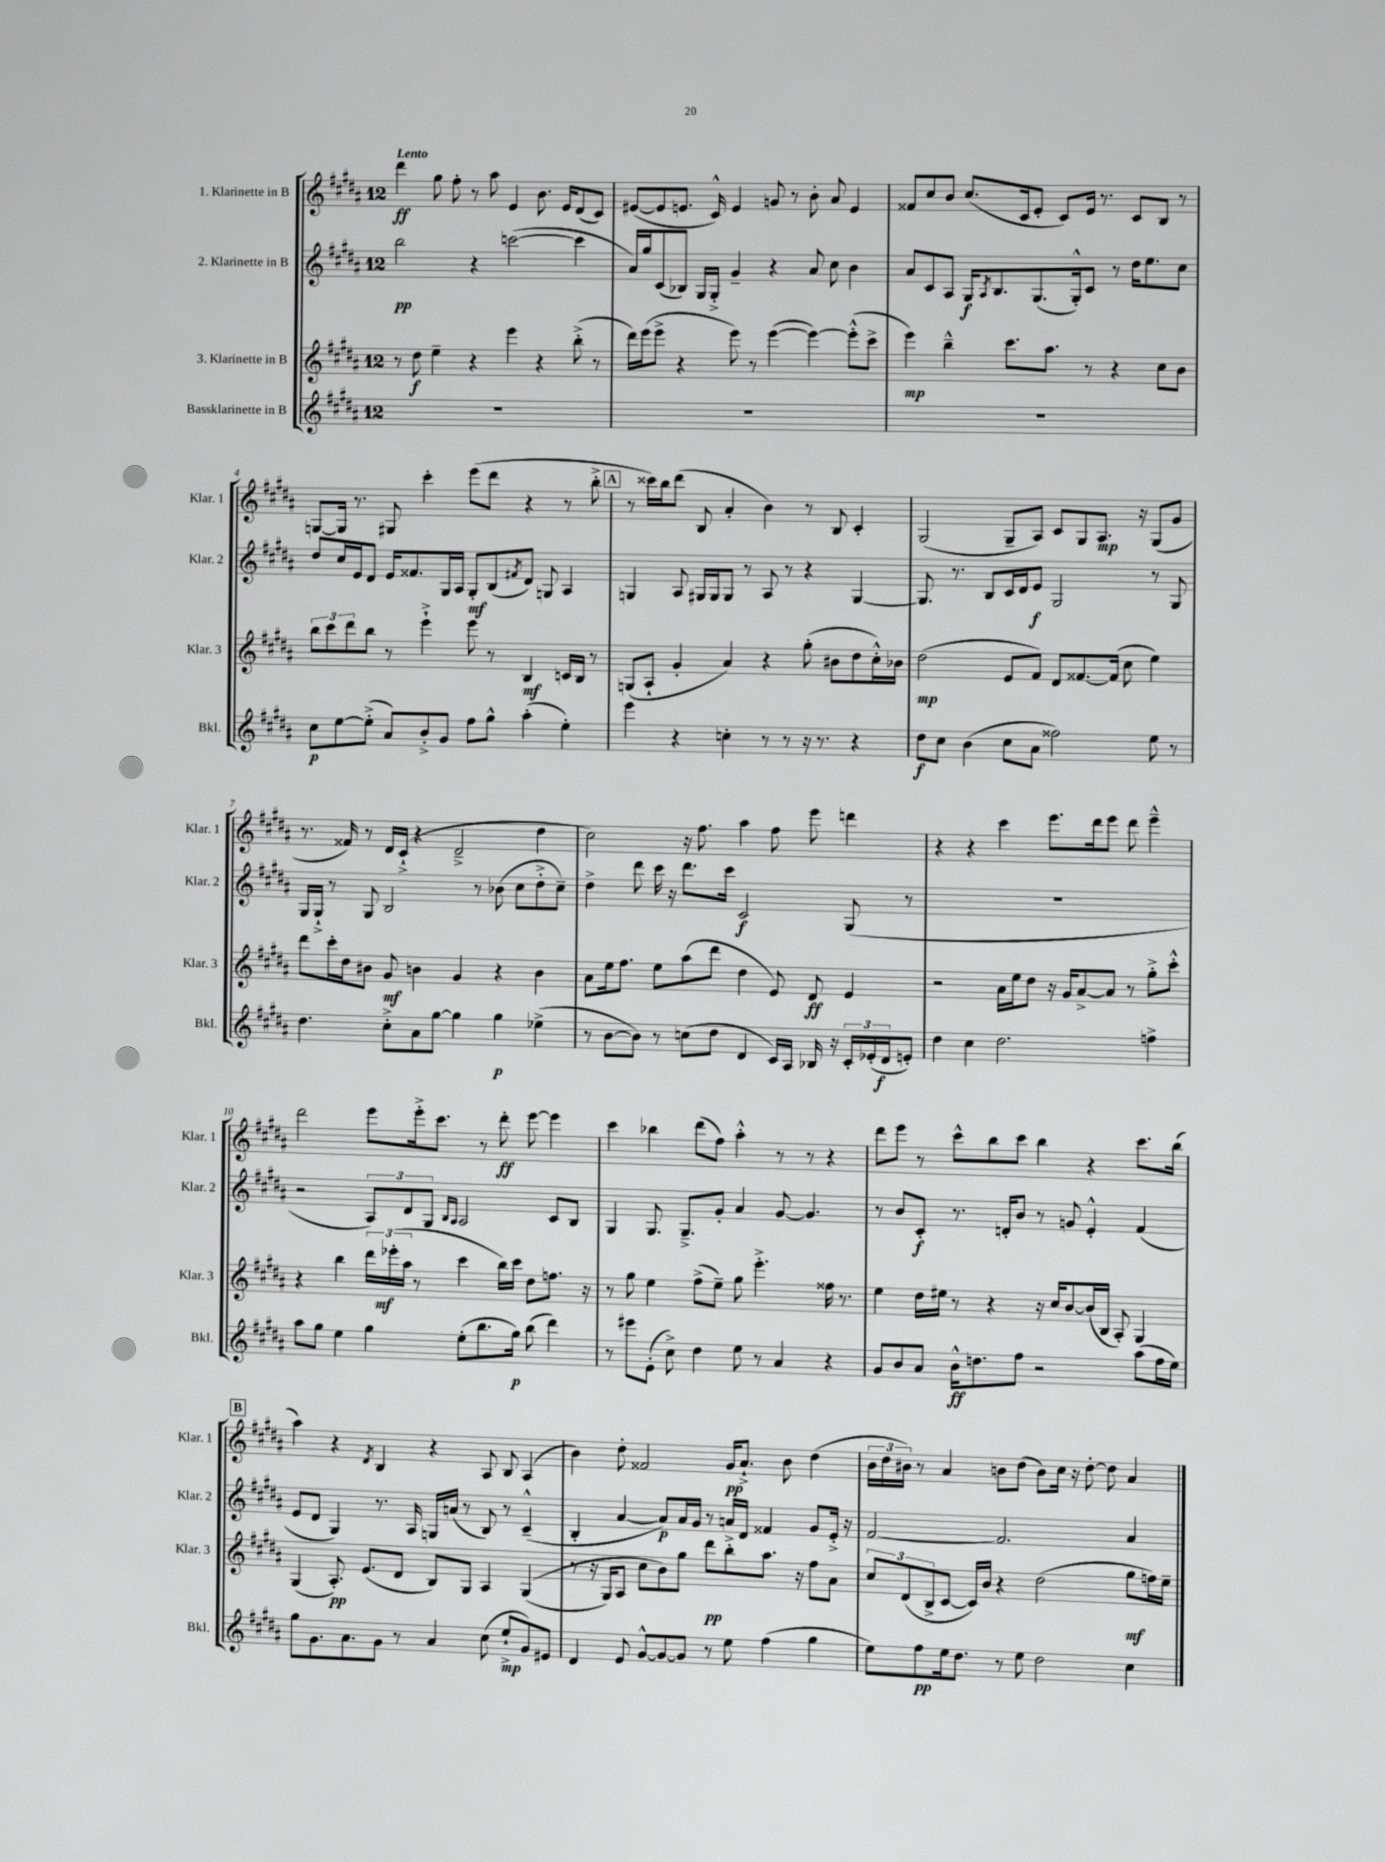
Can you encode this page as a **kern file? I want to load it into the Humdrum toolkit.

**kern	**kern	**kern	**kern
*staff4	*staff3	*staff2	*staff1
*clefG2	*clefG2	*clefG2	*clefG2
*k[f#c#g#d#a#]	*k[f#c#g#d#a#]	*k[f#c#g#d#a#]	*k[f#c#g#d#a#]
*M12/8	*M12/8	*M12/8	*M12/8
1.r	8r	2bb	4ddd#
.	8dd#	.	.
.	4ee~	.	8gg#
.	.	.	8ff#'
.	4r	4r	8r
.	.	.	8aa#
.	4eee	([2ccc	4e
.	4r	.	8.b
.	.	.	16e
.	(8bb'^	4ccc]	(8d#
.	8r	.	8c#)
=	=	=	=
1.r	16ddd#)	16a#)	([8e#
.	(16eee	16gg#	.
.	8eee^	(8c#	8e#]
.	4r	8B-)	8.e
.	.	16G#	.
.	.	16G#'^	16c#^^)
.	8eee)	4g#~	4e
.	8r	.	.
.	([4eee	4r	8g
.	.	.	8r
.	4eee_)	8a#	8b'
.	.	8cc#	8a#
.	(8eee'^^]	4b	4e
.	8ccc#^	.	.
=	=	=	=
1.r	4eee)	8a#	8f##
.	.	8c#	8cc#
.	4bb~^^	8A#	8b
.	.	16G#	(8.cc#
.	.	8qA#	.
.	.	8.B	.
.	8.ccc#	.	.
.	.	.	16c#
.	.	(8.G#	8e'
.	8.aa#	.	.
.	.	.	8c#)
.	.	16G#'^^)	.
.	8r	8c#	16e
.	.	.	8.r
.	4r	8r	.
.	.	16dd#	8c#
.	.	8.ee	.
.	8cc#	.	8B
.	8b	8cc#	8r
=	=	=	=
8cc#	12bb	8dd#	[8G
.	12ccc#	.	.
[8ee	.	16cc#	16G]
.	12ddd#	.	.
.	.	16e	8.r
(8ee'^]	8bb	8d#	.
8a#)	8r	16e	8G#
.	.	8.f##	.
8b'^	4eee`^	.	4ccc#'
8g#	.	16G#	.
.	.	16A#	.
8ff#	8eee	8G#'	(8eee
8gg#^^	8r	(8B	8ddd#
.	.	8qf#	.
(4aa#'	4B	8d#)	4r
.	.	8G	.
4ee')	16c	4A#	8r
.	16B	.	.
.	8r	.	8bb'^
=	=	=	=
4eee	(8G	4G	8r
.	8A#`	.	16ccc##)
.	.	.	16bb
4r	4g#'	8A#	(8ddd#
.	.	16G#	8B
.	.	16G#	.
4cc'	4a#)	8G#	4a#'
.	.	8r	.
8r	4r	8A#	4b)
8r	.	8r	.
16r	(8gg#'	4r	8r
8.r	.	.	.
.	8b#	.	8B
4r	8dd#	[4G#	4c#'
.	16cc#'^^)	.	.
.	16b-	.	.
=	=	=	=
8dd#	(2dd#	8.G#]	(2G#
8cc#	.	.	.
.	.	8.r	.
(4b	.	.	.
.	.	8B	.
8cc#	8e	16c#	8G#~
.	.	16d#	.
8a#	8f#)	8e	8A#)
2ff##)	8d#	2G#	8c#
.	[8.f##	.	8G#
.	.	.	8.A#
.	(16f##]	.	.
.	8cc#	.	.
.	.	.	16r
8ee	4ee)	8r	(8G#
8r	.	8G#	8g#
=	=	=	=
4.dd#	8ddd#	16G#	8.r
.	.	16G#`^	.
.	16ccc#'	8r	.
.	16dd#	.	16f##)
.	8b#	8G#	8r
8cc#'^	8g#	2B	16d#
.	.	.	(16c#`^
8a#	4b	.	4r
[8gg#	.	.	.
4gg#]	4g#	.	2d#~^
.	.	8r	.
4gg#	4r	(8b-	.
.	.	8cc#	.
(4ee-^	4b	8dd#'^	4dd#
.	.	8cc#~)	.
=	=	=	=
8r	8a#	4dd#^	2cc#)
[8b	16ee	.	.
.	8.ff#	.	.
8b])	.	8ddd#	.
8r	8ee	16ccc#	.
.	.	16r	.
(8cc	(8aa#	8.ddd#	16r
.	.	.	8.ff#
8dd#	8ddd#	.	.
.	.	16ccc#	.
4d#	4dd#	2c#	4aa#
16c#)	8e)	.	8ff#
16A#	.	.	.
16B-	8d#	.	8eee
16r	.	.	.
24c#'	4e	(8G#	4ddd
(24e-'	.	.	.
24d#	.	.	.
8e')	.	8r	.
=	=	=	=
4dd#	2r	1.r	4r
4cc#	.	.	4r
2.dd#	16a#	.	4ccc#
.	16ee	.	.
.	8dd#	.	.
.	16r	.	8.eee
.	16g#	.	.
.	[8a#^	.	.
.	.	.	16ddd#
.	8a#]	.	8eee
.	8r	.	8ddd#
4ff^	8gg#'^	.	4eee~^^
.	8ccc#'^^	.	.
=	=	=	=
8aa#	4r	2r	2ddd#
8gg#	.	.	.
4ee	4bb	.	.
4gg#	24ddd#	12A#)	8eee
.	(24eee-'	.	.
.	24aa#	12d#	.
.	8r	.	16eee'^
.	.	12G#	.
.	.	.	8.ccc#
.	.	16qqB	.
.	.	16qqA#	.
(8ee'	4ccc#	2A#	.
8.bb	.	.	8r
.	16bb)	.	8ddd#'
16gg#)	16ccc#	.	.
(8bb	8dd#	.	[8eee
4ddd#)	8.ff	8c#	4eee]
.	.	8B	.
.	16r	.	.
=	=	=	=
8r	8r	4G#	4ccc#
8eee#	8gg#	.	.
(8e'	4ee	8.G#	4bb-
8cc#^)	.	.	.
.	.	8.G#~^	.
4dd#	(8ff#^	.	(8ddd#
.	8ee~)	8g#'	8ff#)
8ee	8gg#	4a#	4aa#'^^
8r	4.eee'^	.	.
4a#	.	[8g#	8r
.	.	4.g#]	8r
4r	16ff##	.	4r
.	8.r	.	.
=	=	=	=
8g#	4ee	8r	8ddd#
8b	.	8b	8eee
8a#	16dd#	8c#'	8r
.	16ee#	.	.
16b^^	8r	8.r	8ccc#^^
8.dd	.	.	.
.	4r	.	8bb
.	.	16d'	.
8ff#	.	8b	8ccc#
2r	16r	8r	4bb
.	16cc#	.	.
.	[8b	8g	.
.	(16b]	4e'^^	4r
.	16B	.	.
.	8A#')	.	.
(8aa#	4G#	(4f#	8.ccc#
16ff#	.	.	.
16ee)	.	.	(16bb
=	=	=	=
8gg#	(4G#	8e	4aa#)
8.g#	.	8d#	.
.	8.A#')	4G#)	4r
8.a#	.	.	.
.	(8.e	.	.
.	.	.	8qd#
8g#	.	8.r	4B
8r	8d#	.	.
.	.	16A#	.
4a#	8B)	16G	4r
.	.	(16a	.
.	8G#	8r	.
(8cc#	4A#	8B)	8A#
8ee`^	.	8r	8B
8g#)	&((4G#	(4c#~^^	(4A#
8e#	.	.	.
=	=	=	=
4d#	8r	4B'	4b)
.	16r	.	.
.	16G#)	.	.
8e	8A#	[4a#	8dd#'
[8g#^^	8cc#	.	2f##
8g#_	8b&)	8a#])	.
8g#]	8gg#	16a#	.
.	.	16g#	.
8r	8ddd#	8r	.
8ee	8bb'^	16a	16g#
.	.	16d#	8.a#`^
(4ff#	8.aa#	4f##	.
.	.	.	8b
.	16r	.	.
4gg#	8ff#	8g#	(4dd#
.	8a#	16e'^	.
.	.	16r	.
=	=	=	=
8ee)	12cc#	[2f#	24b
.	.	.	24dd#
.	(12d#	.	24b#)
8ff#	.	.	8r
.	12B^	.	.
16ee	[8c#	.	4a#
8.dd#	.	.	.
.	16c#])	.	.
.	16b	.	.
8r	4r	2.f#]	8b
8ee	.	.	(8dd#
2dd#	(2dd#	.	8b)
.	.	.	16cc#
.	.	.	16r
.	.	.	[8dd#'
.	.	.	8dd#]
4cc#	8gg#	4a#	4a#
.	16ff)	.	.
.	16ee~	.	.
==	==	==	==
*-	*-	*-	*-
